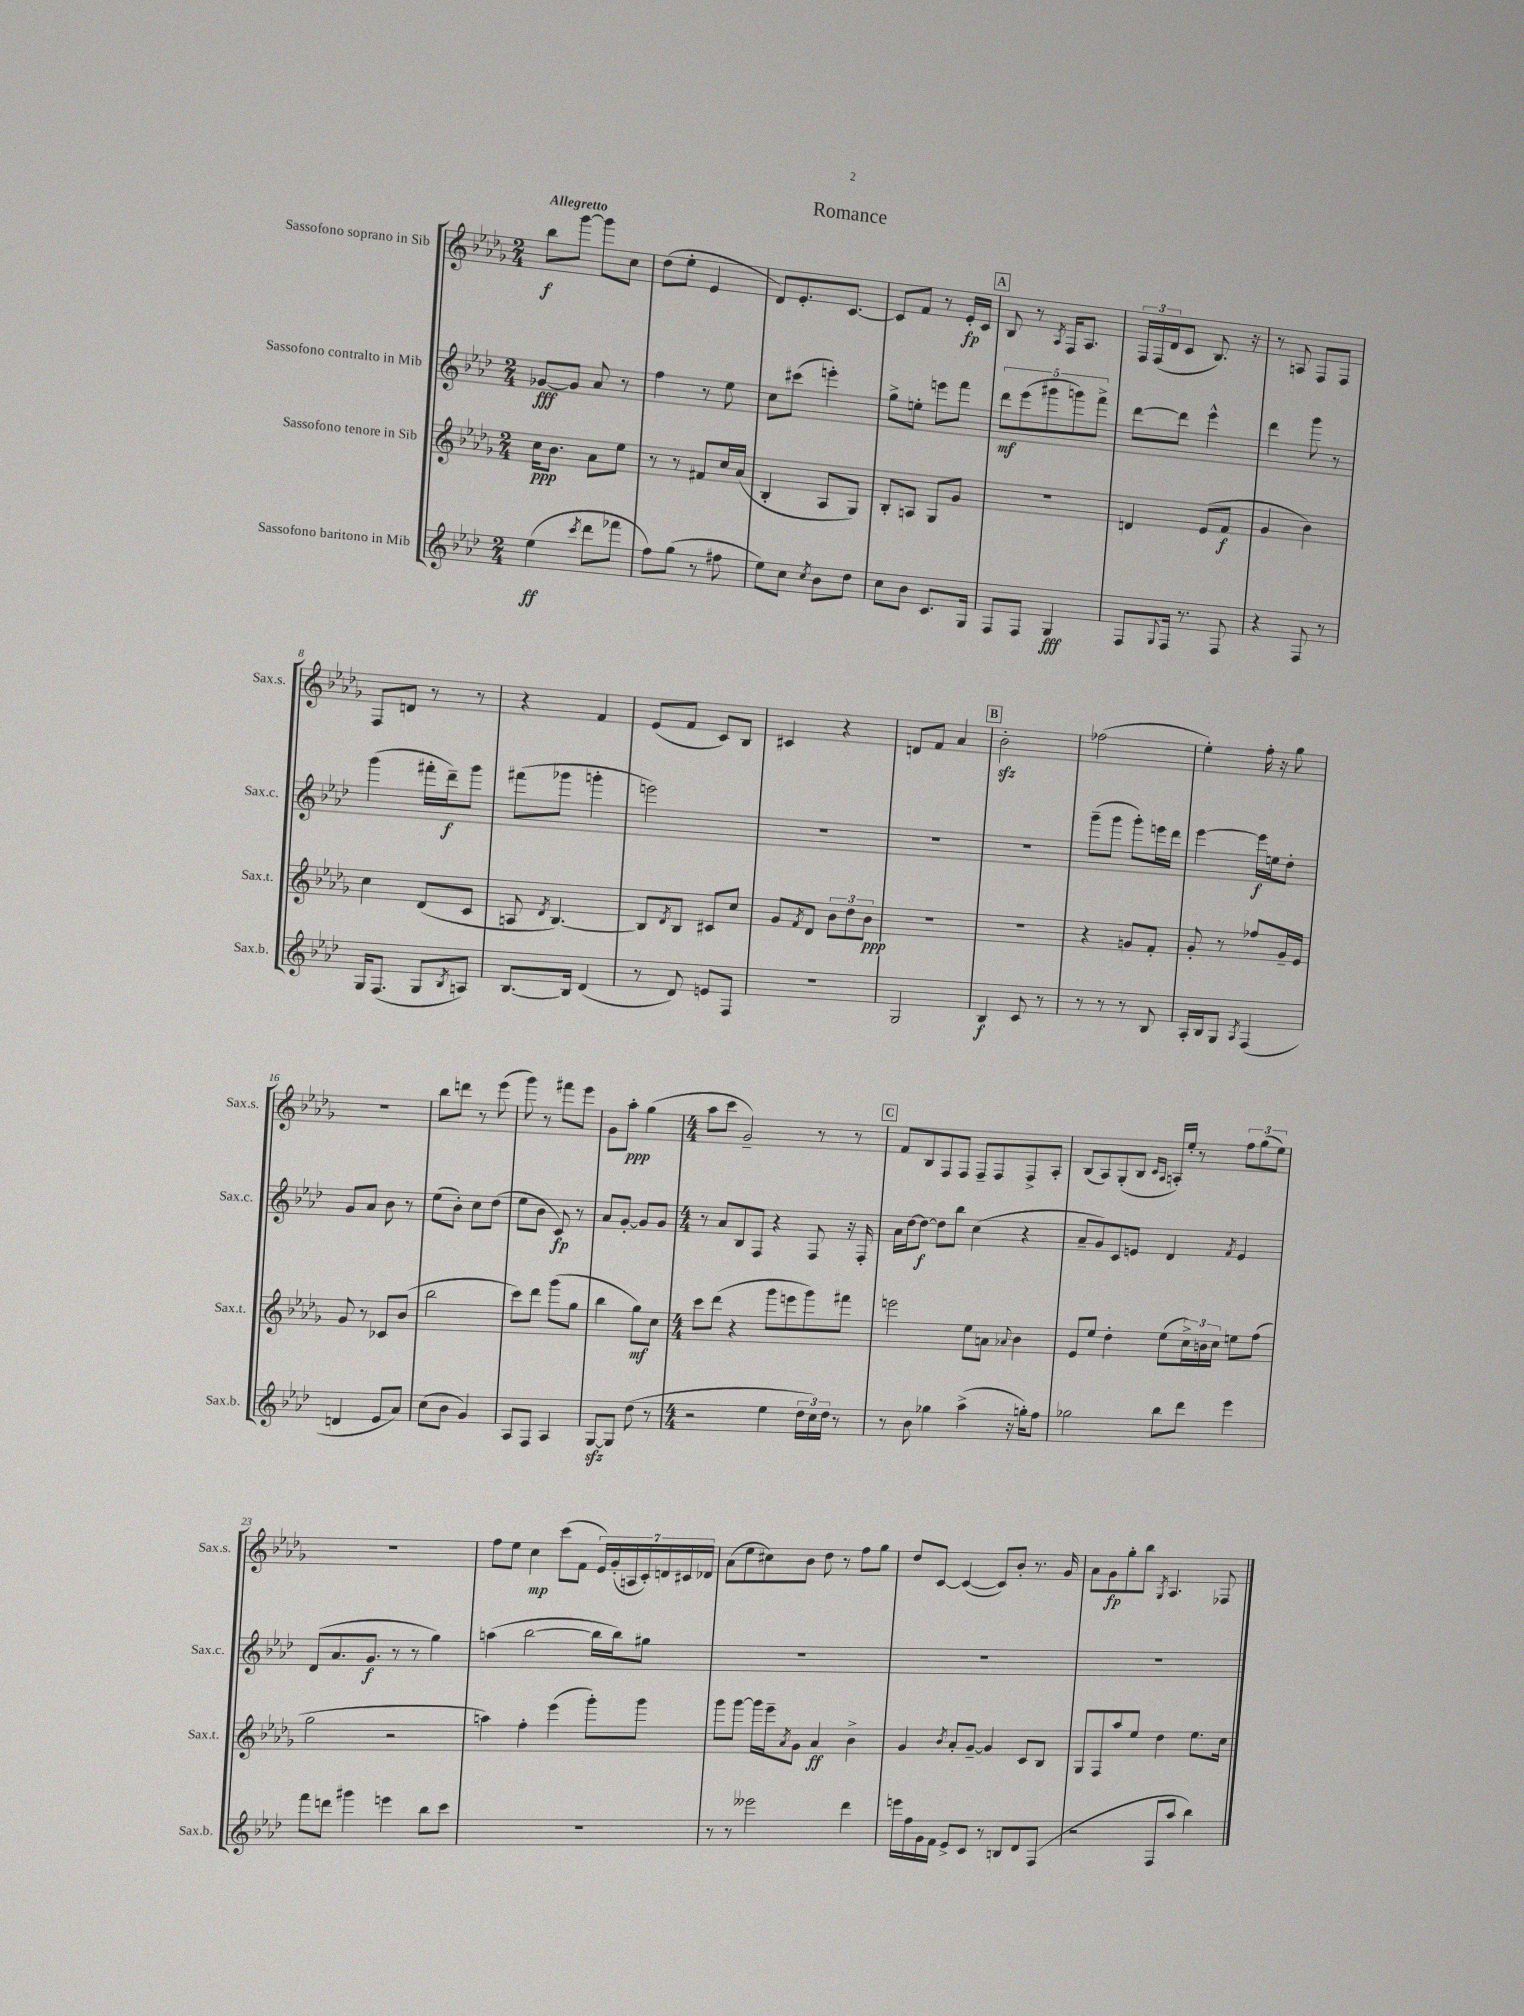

**kern	**kern	**kern	**kern
*staff4	*staff3	*staff2	*staff1
*clefG2	*clefG2	*clefG2	*clefG2
*k[b-e-a-d-]	*k[b-e-a-d-g-]	*k[b-e-a-d-]	*k[b-e-a-d-g-]
*M2/4	*M2/4	*M2/4	*M2/4
(4ee-	16cc	[8g-	8bb-
.	8.b-	.	.
.	.	8g-]	[8ggg-
8qccc	.	.	.
8ddd-	8a-	8a-	8ggg-]
8fff-	8ee-	8r	8cc
=	=	=	=
8ff)	8r	4ff	(8dd-
(8gg	8r	.	8ee-'
8r	8f#	8r	4e-
8ff#	16cc	8ee-	.
.	(16a-	.	.
=	=	=	=
8ee-)	4B-'	8cc	8d-)
8cc	.	(8ccc#	8.e-'
8qcc	.	.	.
8b-	8A-	4eee')	.
.	.	.	[8.c
8dd-	8G-)	.	.
=	=	=	=
8cc	8B-'	8gg^	8c]
8b-	8A	8ee'	8f
8.c	8G-	8eee	8r
.	8g-	8fff	16e-'
16G	.	.	16c
=	=	=	=
8F	2r	10ddd-	8B-
.	.	(10eee-	.
8F	.	.	8r
.	.	10ggg#	.
.	.	.	8qA-
4G	.	.	16F
.	.	10ggg)	.
.	.	.	8.A-
.	.	10fff^	.
=	=	=	=
8F	4d	[8ddd-	24F
.	.	.	(24F
.	.	.	24d-
8qqG	.	.	.
16F	.	8ddd-]	8c
8.r	.	.	.
.	(8e-	4eee-^^	8.B-)
8F	8f	.	.
.	.	.	16r
=	=	=	=
4r	4g-	4ddd-	8r
.	.	.	8A
8F	4b-)	8ggg	8F
8r	.	8r	8F
=	=	=	=
16G	4cc	(4ggg	8F
(8.F	.	.	.
.	.	.	8d
8G	(8d-	16fff#'	8r
.	.	16ddd-~)	.
8qB-	.	.	.
8A)	8c	8ggg	8r
=	=	=	=
[8.B-	8A	(8fff#	4r
.	8qd-	.	.
.	[4.B-)	8ggg-	.
16B-]	.	.	.
(4d-	.	4ggg'	4f
=	=	=	=
8r	8B-]	2eee)	(8e-
.	8qd-	.	.
8d-)	8B-	.	8f
8e	8c#	.	8c)
8F	8cc	.	8B-
=	=	=	=
2r	8g-	2r	4c#
.	8qf	.	.
.	8d-	.	.
.	12b-	.	4r
.	12dd-	.	.
.	12b-	.	.
=	=	=	=
2G	2r	2r	8d
.	.	.	8f
.	.	.	4a-
=	=	=	=
4B-	2r	2r	2b-'
8c	.	.	.
8r	.	.	.
=	=	=	=
8r	4r	(8ggg~	(2ff-
8r	.	8ggg	.
8r	8g	8ggg')	.
8B-	8f'	16eee	.
.	.	16ddd-	.
=	=	=	=
16A-'	8g-'	[4eee-	4ee-')
16B-	.	.	.
8G	8r	.	.
8qA-	.	.	.
(4F	8ff-	16eee-]	16ff'
.	.	16ee	16r
.	16g-~	8dd-'	8gg-
.	16e-	.	.
=	=	=	=
4d	8g-	8g	2r
.	8r	8a-	.
8e-	8c-	8b-	.
8a-)	(8b-	8r	.
=	=	=	=
(8cc	2bb-	(8ee-	8bb-
8b-	.	8b-')	8ddd
4g)	.	8cc	8r
.	.	(8dd-	(8eee-
=	=	=	=
8A-	8ccc)	8ee-	8ggg-)
8F	8ddd-	8b-	8r
4A-	(8ggg-	8c)	8fff#
.	8gg-	8r	8eee-
=	=	=	=
[8G	4bb-	8a-	8g-
8G]	.	[8g'	8aa-'
(8dd-	8gg-)	8g]	(4gg-
8r	8cc	8g	.
=	=	=	=
*M4/4	*M4/4	*M4/4	*M4/4
2r	8ccc	8r	8aa-
.	(8ddd-	8a-	8ccc
.	4r	8B-	2g-~)
.	.	8F	.
4ee-	8ggg-	4r	.
.	8eee	.	.
24dd-	8ggg-)	8F	8r
24cc)	.	.	.
24dd-	.	.	.
8r	8fff#	16r	8r
.	.	16F'	.
=	=	=	=
8r	2eee	16a-	8f
.	.	[16dd-	.
8b-	.	8dd-_	8B-
4gg-	.	8dd-]	8F
.	.	8bb-	8F
(4aa-^	8ee-	(4cc	8F~
.	8a	.	8F
.	8qqa-	.	.
16r	4b-	4r	8F^
16gg')	.	.	.
8ff	.	.	8A-'
=	=	=	=
2gg-	8e-	8a-~	(8B-
.	8ee-	8g)	8A-)
.	4dd-'	8c	(8G-'
.	.	8e	8B-
.	.	.	16qqc
.	.	.	16qqA-
8bb-	(8ee-	4d-	16A')
.	.	.	16ee-'
8ddd-	24cc^)	.	8r
.	24b	.	.
.	24cc	.	.
.	.	8qf	.
4eee-	8ee	4e	12ff
.	.	.	(12gg-
.	(8ff	.	.
.	.	.	12ee-)
=	=	=	=
8fff	2gg-	(8d-	1r
8ddd	.	8.a-	.
4ggg#	.	.	.
.	.	8.g	.
4eee	2r	8r	.
.	.	8r	.
8bb-	.	4gg)	.
8ccc	.	.	.
=	=	=	=
1r	4aa)	(4aa	8ff
.	.	.	8ee-
.	4ff'	[2bb-	4cc
.	(4eee-	.	(8ccc
.	.	.	8f
.	8ggg-')	16bb-]	28e-)
.	.	.	(28g-'
.	.	16bb-)	.
.	.	.	28A
.	.	.	28c')
.	8ggg-	8gg#	.
.	.	.	28d
.	.	.	28c#
.	.	.	28d-
=	=	=	=
8r	8ggg-	1r	(8a-
8r	[8ggg-	.	8ee-
2eee--	16ggg-]	.	8cc#)
.	16eee-~	.	.
.	8qa-	.	.
.	8g-	.	8b-
.	4a-	.	8dd-
.	.	.	8r
4ddd-	4b-^	.	8ff
.	.	.	8gg-
=	=	=	=
16eee	4g-	1r	8dd-
16ff	.	.	.
16g	.	.	[8c
16f	.	.	.
.	8qb-	.	.
8e-^	8a-'	.	(4c_
8c	[8g-~	.	.
8r	4g-]	.	8c])
8B	.	.	8b-'
8d-	8c	.	8.r
(8F	8B-	.	.
.	.	.	16g-
=	=	=	=
2r	8G-	1r	8a-
.	8F	.	8g-
.	8aa-	.	8gg-'
.	8ee-	.	8bb-
.	.	.	8qG-
8F	4dd-	.	4.A-
8aa-	.	.	.
4bb-)	8.ee-	.	.
.	.	.	8F-
.	16cc	.	.
==	==	==	==
*-	*-	*-	*-
